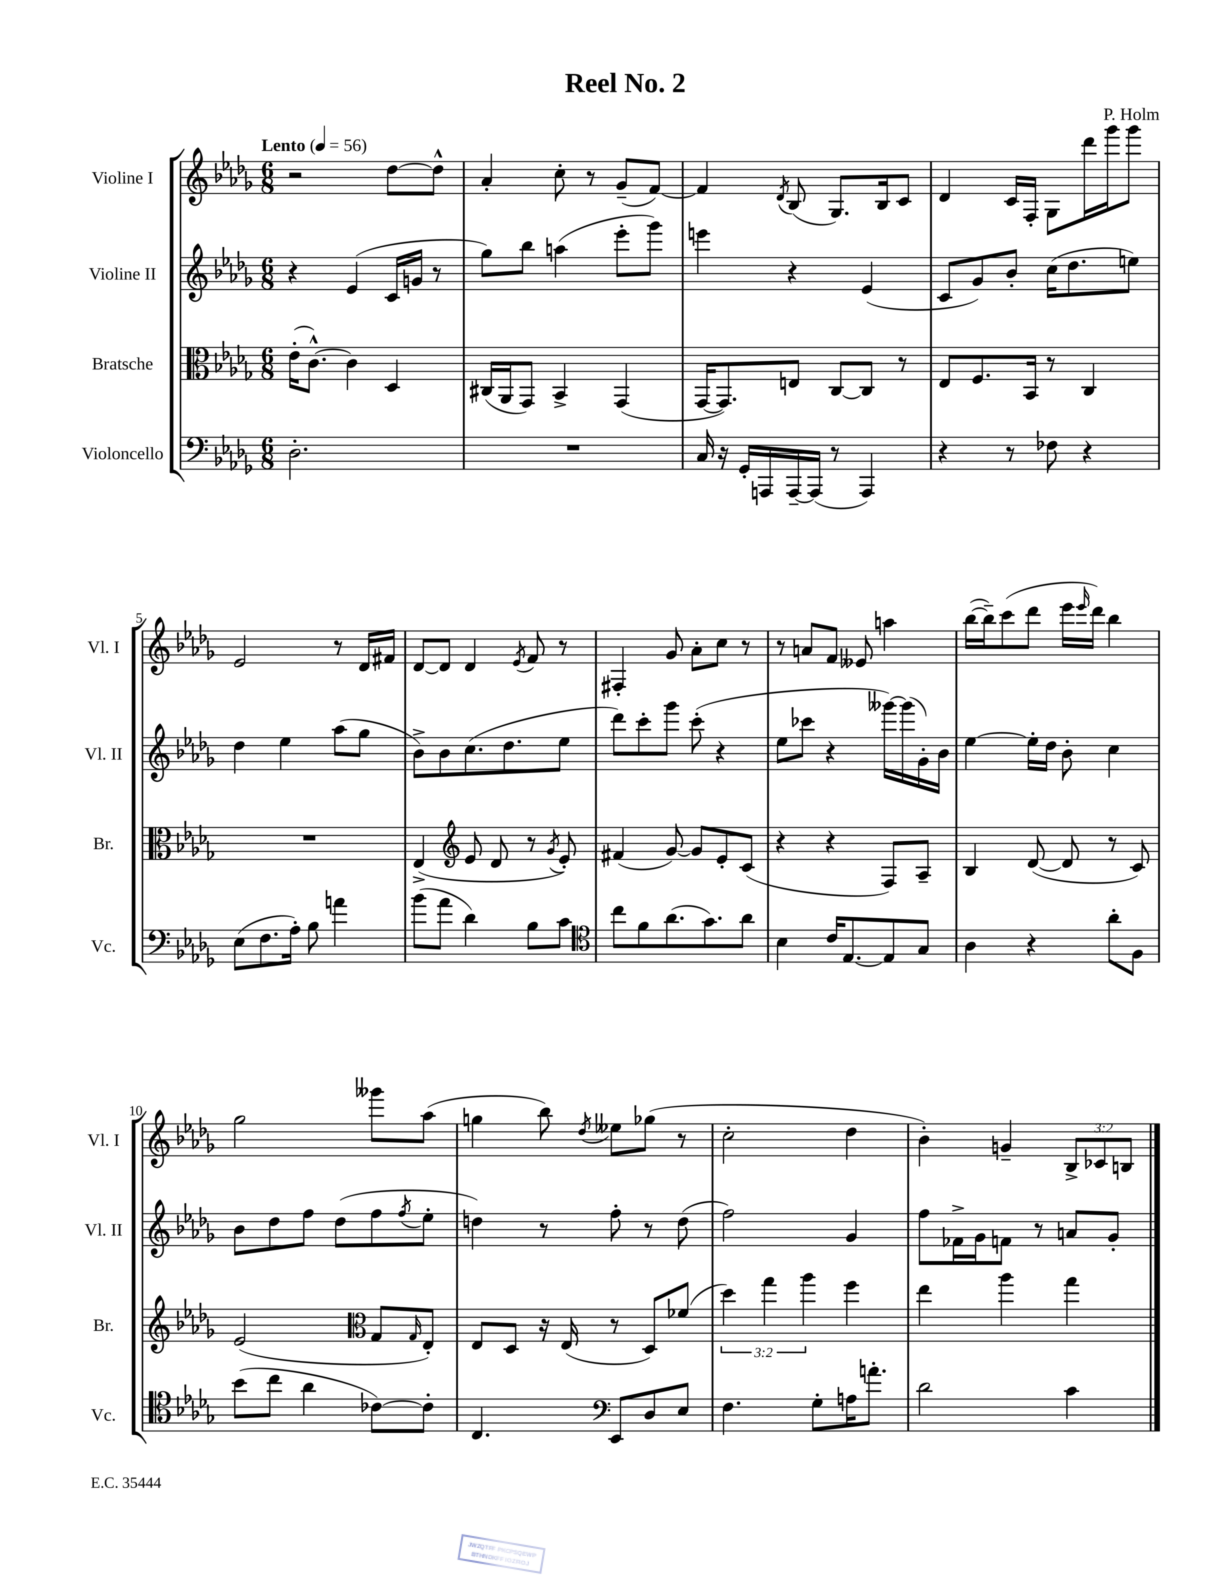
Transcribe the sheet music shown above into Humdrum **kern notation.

**kern	**kern	**kern	**kern
*staff4	*staff3	*staff2	*staff1
*clefF4	*clefC3	*clefG2	*clefG2
*k[b-e-a-d-g-]	*k[b-e-a-d-g-]	*k[b-e-a-d-g-]	*k[b-e-a-d-g-]
*M6/8	*M6/8	*M6/8	*M6/8
*MM56	*MM56	*MM56	*MM56
2.D-'	(16e-'	4r	2r
.	[8.c^^)	.	.
.	4c]	(4e-	.
.	4D-	16c	[8dd-
.	.	16g	.
.	.	8r	8dd-^^]
=	=	=	=
2.r	(16C#	8gg-)	4a-'
.	16AA-	.	.
.	8GG-)	8bb-	.
.	4BB-^	(4aa	8cc'
.	.	.	8r
.	(4GG-	8eee-'	(8g-~
.	.	8ggg-)	[8f)
=	=	=	=
16C	[16GG-	4eee	4f]
16r	8.GG-])	.	.
16GG-'	.	.	.
16AAA	.	.	.
.	.	.	8qd-
[16AAA~	8E	4r	(8B-
(16AAA]	.	.	.
8r	[8C	.	8.G-)
4AAA)	8C]	(4e-	.
.	.	.	16B-
.	8r	.	8c
=	=	=	=
4r	8E-	8c	4d-
.	8.F	8g-)	.
8r	.	8b-'	16c
.	16BB-	.	16F'
8F-	8r	(16cc	8G-
.	.	8.dd-	.
4r	4C	.	16ddd-
.	.	.	16ggg-
.	.	8ee)	8ggg-
=	=	=	=
(8E-	2.r	4dd-	2e-
8.F	.	.	.
.	.	4ee-	.
16A-')	.	.	.
8B-	.	.	.
4a	.	(8aa-	8r
.	.	8gg-	16d-
.	.	.	16f#
=	=	=	=
(8b-	(4E-^	8b-^)	[8d-
8a-	.	8b-	8d-]
*	*clefG2	*	*
4d-)	8e-	(8.cc	4d-
.	8d-	.	.
.	.	8.dd-	.
.	.	.	8qe-
8B-	8r	.	8f
.	8qg-	.	.
8c	8e-')	8ee-	8r
=	=	=	=
*clefC4	*	*	*
8cc	(4f#	8ddd-)	4F#'
8f	.	8ccc'	.
(8.a-	[8g-)	8ggg-	8g-
.	8g-]	(8ccc'	8a-'
8.g-)	.	.	.
.	8e-'	4r	8cc
8a-	(8c	.	8r
=	=	=	=
4B-	4r	8ee-	8r
.	.	8ccc-	8a
16c	4r	4r	8f
[8.E-	.	.	.
.	.	.	8e--
8E-]	8F)	[16ggg--)	4aa
.	.	(16ggg--]	.
8G-	8A-~	16g-')	.
.	.	16b-	.
=	=	=	=
4A-	4B-	[4ee-	([16bb-
.	.	.	16bb-~])
.	.	.	(8ccc
4r	([8d-	16ee-']	8ddd-
.	.	16dd-	.
.	8d-]	8b-'	16eee-
.	.	.	16qqeee-
.	.	.	16ddd-)
8a-'	8r	4cc	4bb-
8F	8c)	.	.
=	=	=	=
(8b-	(2e-	8b-	2gg-
8cc	.	8dd-	.
4a-	.	8ff	.
.	.	(8dd-	.
*	*clefC3	*	*
[8c-)	8G-	8ff	8ggg--
.	16qqG-	8qff	.
8c-']	8E-')	8ee-'	(8aa-
=	=	=	=
4.C	8E-	4dd)	4gg
.	8D-	.	.
.	16r	8r	8bb-)
.	(16E-	.	.
*clefF4	*	*	*
.	.	.	8qdd-
8EE-	8r	8ff'	8ee--
8D-	8D-)	8r	(8gg-
8E-	(8f-	(8dd	8r
=	=	=	=
4.F	6dd-)	2ff)	2cc'
.	6gg-	.	.
.	6aa-	.	.
8G-'	.	.	.
16A	4ff	4g-	4dd-
8.a'	.	.	.
=	=	=	=
2d-	4ee-	8ff	4b-')
.	.	16f-^	.
.	.	16g-	.
.	4aa-	8f	4g~
.	.	8r	.
4c	4gg-	8a	12B-^
.	.	.	12c-
.	.	8g-'	.
.	.	.	12B
==	==	==	==
*-	*-	*-	*-
